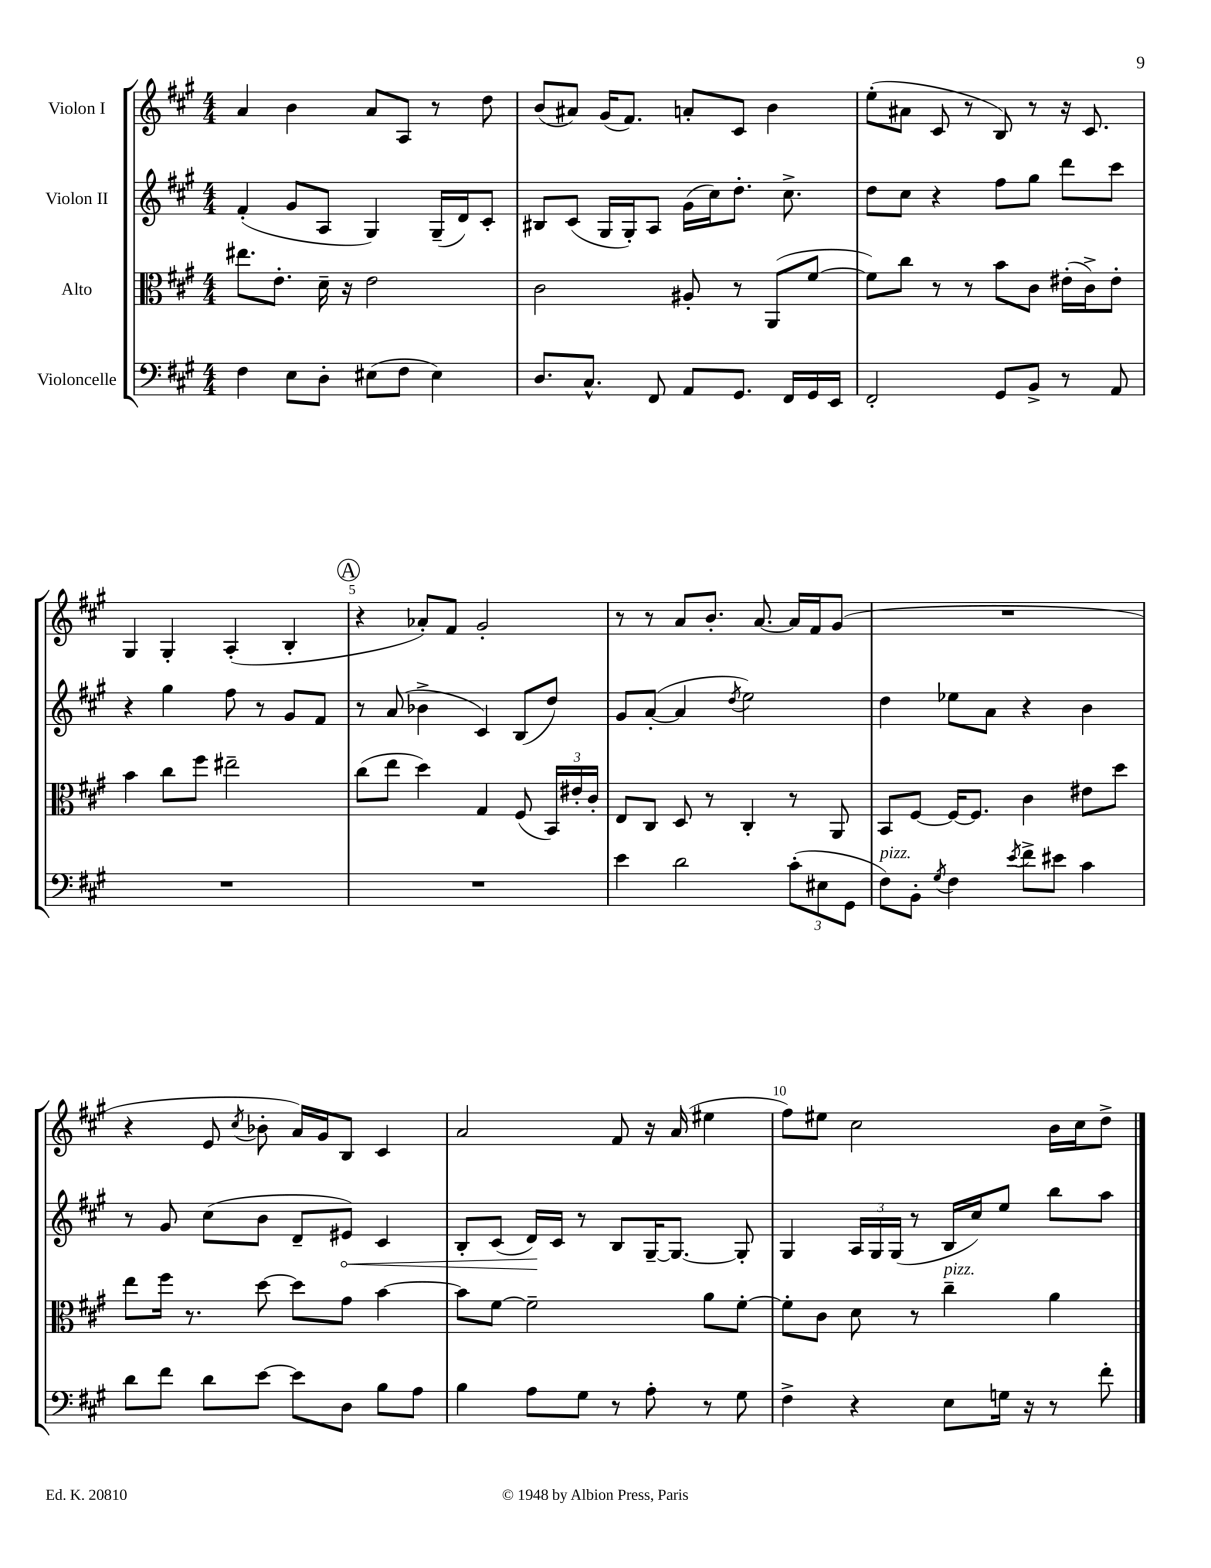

**kern	**kern	**kern	**kern
*staff4	*staff3	*staff2	*staff1
*clefF4	*clefC3	*clefG2	*clefG2
*k[f#c#g#]	*k[f#c#g#]	*k[f#c#g#]	*k[f#c#g#]
*M4/4	*M4/4	*M4/4	*M4/4
4F#	8.ee#	(4f#'	4a
.	8.e'	.	.
8E	.	8g#	4b
8D'	16d~	8A	.
.	16r	.	.
(8E#	2e	4G#)	8a
8F#	.	.	8A
4E#)	.	(16G#~	8r
.	.	16d)	.
.	.	8c#'	8dd
=	=	=	=
8.D	2c#	8B#	(8b
.	.	(8c#	8a#)
8.C#^^	.	.	.
.	.	16G#	(16g#
.	.	16G#')	8.f#)
8FF#	.	8A	.
8AA	8A#'	(16g#	8a'
.	.	16cc#)	.
8.GG#	8r	8.dd'	8c#
.	(8AA	.	4b
16FF#	.	8.cc#^	.
16GG#	[8f#	.	.
16EE	.	.	.
=	=	=	=
2FF#'	8f#])	8dd	(8ee'
.	8cc#	8cc#	8a#
.	8r	4r	8c#
.	8r	.	8r
8GG#	8b	8ff#	8B)
8BB^	8c#	8gg#	8r
8r	(16e#'	8ddd	16r
.	16c#^)	.	8.c#
8AA	8e#'	8ccc#	.
=	=	=	=
1r	4b	4r	4G#
.	8cc#	4gg#	4G#'
.	8ff#	.	.
.	2ee#~	8ff#	(4A'
.	.	8r	.
.	.	8g#	4B'
.	.	8f#	.
=	=	=	=
1r	(8cc#	8r	4r
.	8ee	(8a	.
.	4dd)	4b-^	8a-')
.	.	.	8f#
.	4G#	4c#)	2g#'
.	(8F#	(8B	.
.	24BB)	8dd)	.
.	24e#'	.	.
.	24c#'	.	.
=	=	=	=
4e	8E	8g#	8r
.	8C#	([8a'	8r
2d	8D	4a]	8a
.	8r	.	8.b'
.	.	8qdd	.
.	4C#'	2ee)	.
.	.	.	[8.a
(12c#'	8r	.	16a]
.	.	.	16f#
12E#	.	.	.
.	8AA	.	(8g#
12GG#	.	.	.
=	=	=	=
8F#)	8BB	4dd	1r
8BB'	[8F#	.	.
8qG#	.	.	.
4F#	16F#_	8ee-	.
.	8.F#]	.	.
.	.	8a	.
8qe	.	.	.
8f#^	4c#	4r	.
8e#	.	.	.
4c#	8e#	4b	.
.	8dd	.	.
=	=	=	=
8d	8ee	8r	4r
8f#	16ff#	8g#	.
.	8.r	.	.
8d	.	(8cc#	8e
.	.	.	8qcc#
[8e	[8dd	8b	8b-'
8e]	8dd]	8d~	16a)
.	.	.	16g#
8D	8g#	8e#)	8B
8B	[4b	4c#	4c#
8A	.	.	.
=	=	=	=
4B	8b]	8B'	2a
.	[8f#	(8c#	.
8A	2f#~]	16d)	.
.	.	16c#	.
8G#	.	8r	.
8r	.	8B	8f#
8A'	.	[16G#~	16r
.	.	8.G#_	(16a
8r	8a	.	4ee#
8G#	[8f#'	8G#']	.
=	=	=	=
4F#^	8f#']	4G#	8ff#)
.	8c#	.	8ee#
4r	8d	24A	2cc#
.	.	24G#	.
.	.	(24G#	.
.	8r	8r	.
8E	4cc#~	16B	.
.	.	16cc#)	.
16G	.	8ee	.
16r	.	.	.
8r	4a	8bb	16b
.	.	.	16cc#
8f#'	.	8aa	8dd^
==	==	==	==
*-	*-	*-	*-
